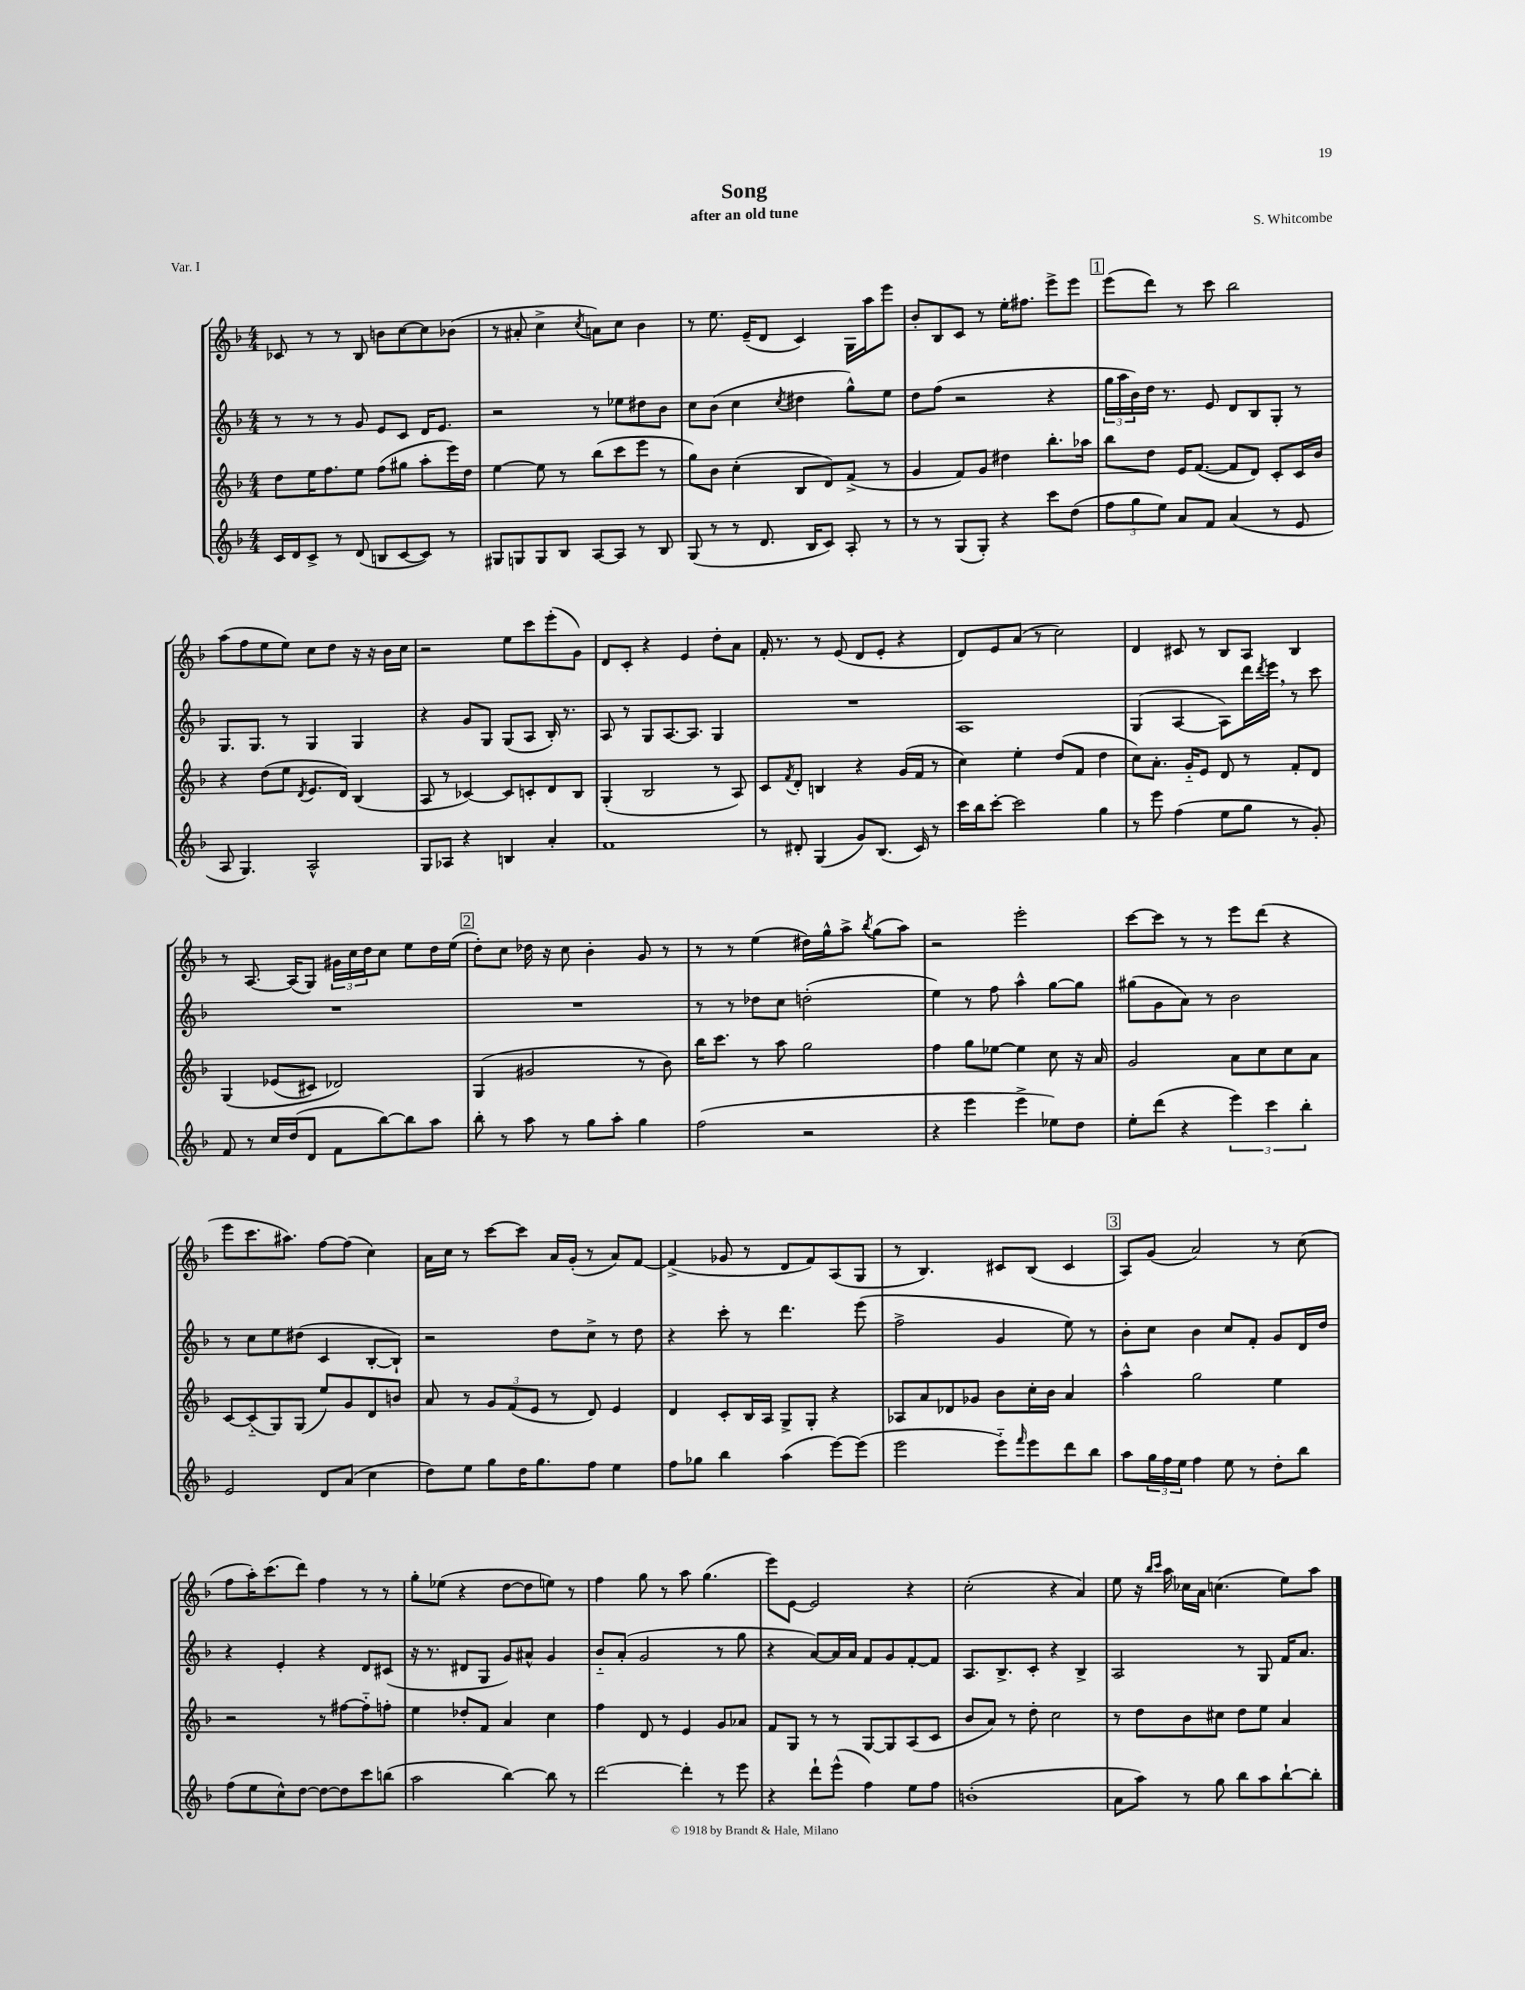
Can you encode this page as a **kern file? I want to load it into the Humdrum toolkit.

**kern	**kern	**kern	**kern
*part4	*part3	*part2	*part1
*staff4	*staff3	*staff2	*staff1
*clefG2	*clefG2	*clefG2	*clefG2
*k[b-]	*k[b-]	*k[b-]	*k[b-]
*M4/4	*M4/4	*M4/4	*M4/4
=1	=1	=1	=1
16c/LL	8dd\L	8r	8c-X/
16d/J	.	.	.
8c^/J	16ee\K	8r	8r
.	8.ff\	.	.
8r	.	8r	8r
(8d/	8ee\J	8g/	8B-/
8Bn/L	(8ff\L	8e/L	8bn\L
[8c/	8gg#X\J	8c/J	[8cc\
8c/J])	8aa'\L	16d/KL	8cc\]
.	.	8.e/J	.
8r	16eee\L)	.	(8b-X\J
.	16dd\JJ	.	.
=2	=2	=2	=2
8G#X/L	[4ee\	2r	8r
8Gn/	.	.	8a#X'/
8G/	8ee\]	.	4cc^\
8B-/J	8r	.	.
.	.	.	8qcc/
[8A/L	(8bb-\L	8r	8an\L)
8A/J]	8ccc\	8ee-X\L	8cc\J
8r	8eee\J	8dd#X\	4b-\
8B-/	8r	8b-\J	.
=3	=3	=3	=3
(8G/	8gg\L)	8cc\L	8r
8r	8b-\J	(8b-\J	8.ee\
8r	(4cc'\	4cc\	.
.	.	.	(16e~/KL
8.d/	.	.	8d/J
.	.	8qcc/	.
.	8B-/L	4dd#X\	4c/)
16B-/KL	.	.	.
8c/J)	8d/)	.	.
8A'/	(8f^/J	8gg^^\L)	16G\LL
.	.	.	16aa\J
8r	8r	8ee\J	8eee\J
=4	=4	=4	=4
8r	4g/	8dd\L	8b-'/L
8r	.	(8ff\J	8B-/
(8G/L	8f/L)	2r	8c/J
8G'/J)	8g/J	.	8r
4r	4dd#X\	.	16ee'\KL
.	.	.	8.ff#X\J
8ccc\L	8.bb-'\L	4r	8eee^\L
(8dd\J	.	.	8eee\J
.	16aa-X\Jk	.	.
!!LO:REH:place=s1:t=1
=5	=5	=5	=5
12ff\L	8bb-\L	24gg\LL	(8eee\L
.	.	24aa\	.
12gg\	.	24b-\)	.
.	8dd\J	16dd\JJ	8ddd\J)
12ee\J)	.	.	.
.	.	8.r	.
8a/L	16e/KL	.	8r
.	([8.f/J	.	.
8f/J	.	8e/	8ccc\
(4a/	8f/L]	8d/L	2bb-\
.	8d/J)	8B-/	.
8r	8c'/L	8G'/J	.
8e/	16c/L	8r	.
.	16b-/JJ	.	.
!!LO:LB:g=z
=6	=6	=6	=6
8A/	4r	8.G/L	(8aa\L
4.G/)	.	.	8ff\
.	.	8.G/J	.
.	(8dd\L	.	8ee\
.	8ee\J	8r	8ee\J)
.	8qd/	.	.
2A^^/	8.e/L	4G/	8cc\L
.	.	.	8dd\J
.	16d/Jk)	.	.
.	(4B-/	4G/	16r
.	.	.	16r
.	.	.	16b-\LL
.	.	.	16cc\JJ
=7	=7	=7	=7
8G/L	8A/	4r	2r
8A-X/J	8r	.	.
4r	[4c-X/)	8g/L	.
.	.	8G/J	.
4Bn/	8c-/L]	(8G/L	8ee\L
.	8cn'/	8A/J	8ccc\
4a'/	8d/	16B-'/)	(8eee'\
.	.	8.r	.
.	8B-/J	.	8g\J)
=8	=8	=8	=8
1f	(4G'/	8A/	8d/L
.	.	8r	8c'/J
.	2B-/	8G/L	4r
.	.	[8.A/	.
.	.	.	4e/
.	.	8.A/J]	.
.	8r	4G/	8dd'\L
.	8A/)	.	8a\J
=9	=9	=9	=9
8r	8c/L	1r	16f'/
.	.	.	8.r
.	8qf/	.	.
8d#X'/	8d'/J	.	.
(4G/	4Bn/	.	8r
.	.	.	(8e/
8g/L)	4r	.	8d/L
(8.B-/J	.	.	8e'/J
.	(16g/LL	.	4r
16c/)	16f/JJ	.	.
8r	8r	.	.
=10	=10	=10	=10
16ccc\LL	4cc\)	1A	8d/L)
16bb-\J	.	.	.
[8ccc'\J	.	.	8e/
2ccc\]	4ee'\	.	(8a/J
.	.	.	8r
.	(8dd/L	.	2cc\)
.	8f/J	.	.
4gg\	4dd\	.	.
=11	=11	=11	=11
8r	8cc\L)	(4G/	4d/
8eee\	8.a'\J	.	.
(4ff\	.	[4A/	8c#X/
.	16g/KL	.	.
.	8e/J	.	8r
8ee\L	8d/	8A\L])	8B-/L
8gg\J	8r	16ddd\L	8A/J
.	.	8qddd/	.
.	.	16eee,\JJ	.
8r	8f'/L	8r	4B-/
8g'/)	8d/J	8ccc\	.
!!LO:LB:g=z
=12	=12	=12	=12
8f/	(4G/	1r	8r
8r	.	.	[8.A/
16cc/LL	(8e-X/L	.	.
(16dd/J	.	.	(16A/KL]
8d/J	8c#X/J)	.	8G/J)
8f\L	2d-X/)	.	24g#X\LL
.	.	.	24cc\
.	.	.	24dd\J
[8bb-\)	.	.	8cc\J
8bb-\]	.	.	8ee\L
8aa\J	.	.	16dd\L
.	.	.	(16ee\JJ
!!LO:REH:place=s1:t=2
=13	=13	=13	=13
8bb-'\	(4G/	1r	8dd'\L)
8r	.	.	8cc\J
8aa\	2g#X/	.	16dd-X\
.	.	.	16r
8r	.	.	8cc\
8gg\L	.	.	4b-'\
8aa'\J	.	.	.
4gg\	8r	.	8g/
.	8b-\)	.	8r
=14	=14	=14	=14
(2ff\	16bb-\KL	8r	8r
.	8.ccc\J	.	.
.	.	8r	8r
.	8r	8dd-X\L	(4ee\
.	8aa\	8cc\J	.
2r	2gg\	(2ddn'\	16dd#X\LL)
.	.	.	16gg^^\J
.	.	.	8aa^\J
.	.	.	8qbb-/
.	.	.	(8gg\L
.	.	.	8aa\J)
=15	=15	=15	=15
4r	4ff\	4ee\)	2r
4eee\	8gg\L	8r	.
.	[8ee-X\J	8ff\	.
4eee^\	4ee-\]	4aa^^\	2eee'\
8ee-X\L)	8cc\	[8gg\L	.
8dd\J	16r	8gg\J]	.
.	16a/	.	.
=16	=16	=16	=16
8ee'\L	2g/	(8gg#X\L	[8ccc\L
(8ddd\J	.	8g\	8ccc\J]
4r	.	8a\J)	8r
.	.	8r	8r
6eee\)	8a\L	2b-\	8eee\L
.	8cc\	.	(8ddd\J
6ccc\	.	.	.
.	8cc\	.	4r
6bb-'\	.	.	.
.	8a\J	.	.
!!LO:LB:g=z
=17	=17	=17	=17
2e/	[8c/L	8r	8eee\L
.	(8c/]	8cc\L	8.ccc\
.	8G/)	8ee\	.
.	.	.	8.aa#X\J)
.	(8G/J	(8dd#X\J	.
8d/L	8ee/L)	4c/	[8ff\L
(8a/J	8g/	.	(8ff\J]
4cc\	8d/	[8B-'/L	4cc\)
.	8bn/J	8B-`/J])	.
=18	=18	=18	=18
8dd\L)	8a/	2r	16a\LL
.	.	.	16cc\JJ
8ee\J	8r	.	8r
8gg\L	12g/L	.	[8ccc\L
.	(12f/	.	.
16dd\K	.	.	8ccc\J]
.	12e/J	.	.
8.gg\	.	.	.
.	8r	8dd\L	16a/LL
.	.	.	(16g'/JJ
8ff\J	8d/)	8cc^\J	8r
4ee\	4e/	8r	8a/L)
.	.	8dd\	[8f/J
=19	=19	=19	=19
8ff\L	4d/	4r	(4f^/]
8gg-X\J	.	.	.
4bb-\	8c'/L	8ccc'\	8g-X/
.	16B-/L	8r	8r
.	16A/JJ	.	.
(4aa\	8G^/L	4.ddd\	8d/L
.	8G'/J	.	8f/)
[8eee\L)	4r	.	(8A/
(8eee\J]	.	(8eee\	8G/J
=20	=20	=20	=20
2eee\	8A-X/L	2ff^\	8r
.	8a/	.	4.B-/)
.	8d-X/	.	.
.	8g-X/J	.	.
8eee\L)	8b-\L	4g/	8c#X/L
16qqfff/	.	.	.
8eee\	16cc'\L	.	(8B-/J
.	16b-\JJ	.	.
8ddd\	4a/	8ee\)	4c#/
8bb-\J	.	8r	.
!!LO:REH:place=s1:t=3
=21	=21	=21	=21
8aa\L	4aa^^\	8b-'\L	8A/L)
24gg\L	.	8cc\J	(8g/J
24ff\	.	.	.
24ee\JJ	.	.	.
4ff\	2gg\	4b-\	2a/)
8ee\	.	8cc/L	.
8r	.	8f'/J	.
8dd'\L	4ee\	8g/L	8r
8bb-\J	.	16d/L	(8cc\
.	.	16dd/JJ	.
!!LO:LB:g=z
=22	=22	=22	=22
(8ff\L	2r	4r	8ff\L
8ee\	.	.	16aa'\K)
.	.	.	(8.ccc\
8cc^^\)	.	4e'/	.
[8dd\J	.	.	8ddd\J)
8dd\L_	8r	4r	4ff\
8dd\]	[8ff#X\L	.	.
8ccc\	8ff#\]	8d/L	8r
(8bbn\J	8ffn'\J	(8c#X/J	8r
=23	=23	=23	=23
2aa\	4ee\	16r	8gg'\L
.	.	8.r	.
.	.	.	(8ee-X\J
.	8dd-X'/L	8d#X/L	4r
.	8f/J	8G/J	.
[4bb-\)	4a/	8g/L)	[8dd\L
.	.	8a#X^^/J	8dd\]
8bb-\]	4cc\	4g/	8een\J)
8r	.	.	8r
=24	=24	=24	=24
[2ddd\	4ff\	8b-/L	4ff\
.	.	(8a'/J	.
.	8d/	2g/	8gg\
.	8r	.	8r
4ddd'\]	4e/	.	8aa\
.	.	.	(4.gg\
8r	8g/L	8r	.
8eee\	8a-X/J	8gg\	.
=25	=25	=25	=25
4r	8f/L	4r	8eee\L)
.	8G/J	.	[8e\J
8ddd`\L	8r	[8a/L)	2e/]
(8eee^^\J	8r	16a/L]	.
.	.	16a/JJ	.
4ff\)	[8G/L	8f/L	.
.	8G/]	8g/	.
8ee\L	(8A/	[8f'/	4r
8ff\J	8c/J	8f/J]	.
=26	=26	=26	=26
(1bn'	8b-/L	8.A/L	(2cc'\
.	8a/J)	.	.
.	.	8.B-^/	.
.	8r	.	.
.	8dd'\	8c'/J	.
.	2cc\	4r	4r
.	.	4B-^/	4a/)
=27	=27	=27	=27
8a\L	8r	2A/	8ee\
8aa\J)	8dd\L	.	16r
.	.	.	16qqbb-/LL
.	.	.	16qqccc/JJ
.	.	.	16aa\
8r	8b-\	.	16cc-X\LL
.	.	.	16a\JJ
8gg\	8cc#X\J	.	(4.ccn\
8bb-\L	8dd\L	8r	.
8aa\	8ee\J	8G/	.
[8bb-`\	4a/	16f/KL	8ee\L)
.	.	8.a/J	.
8bb-'\J]	.	.	8aa\J
==	==	==	==
*-	*-	*-	*-
